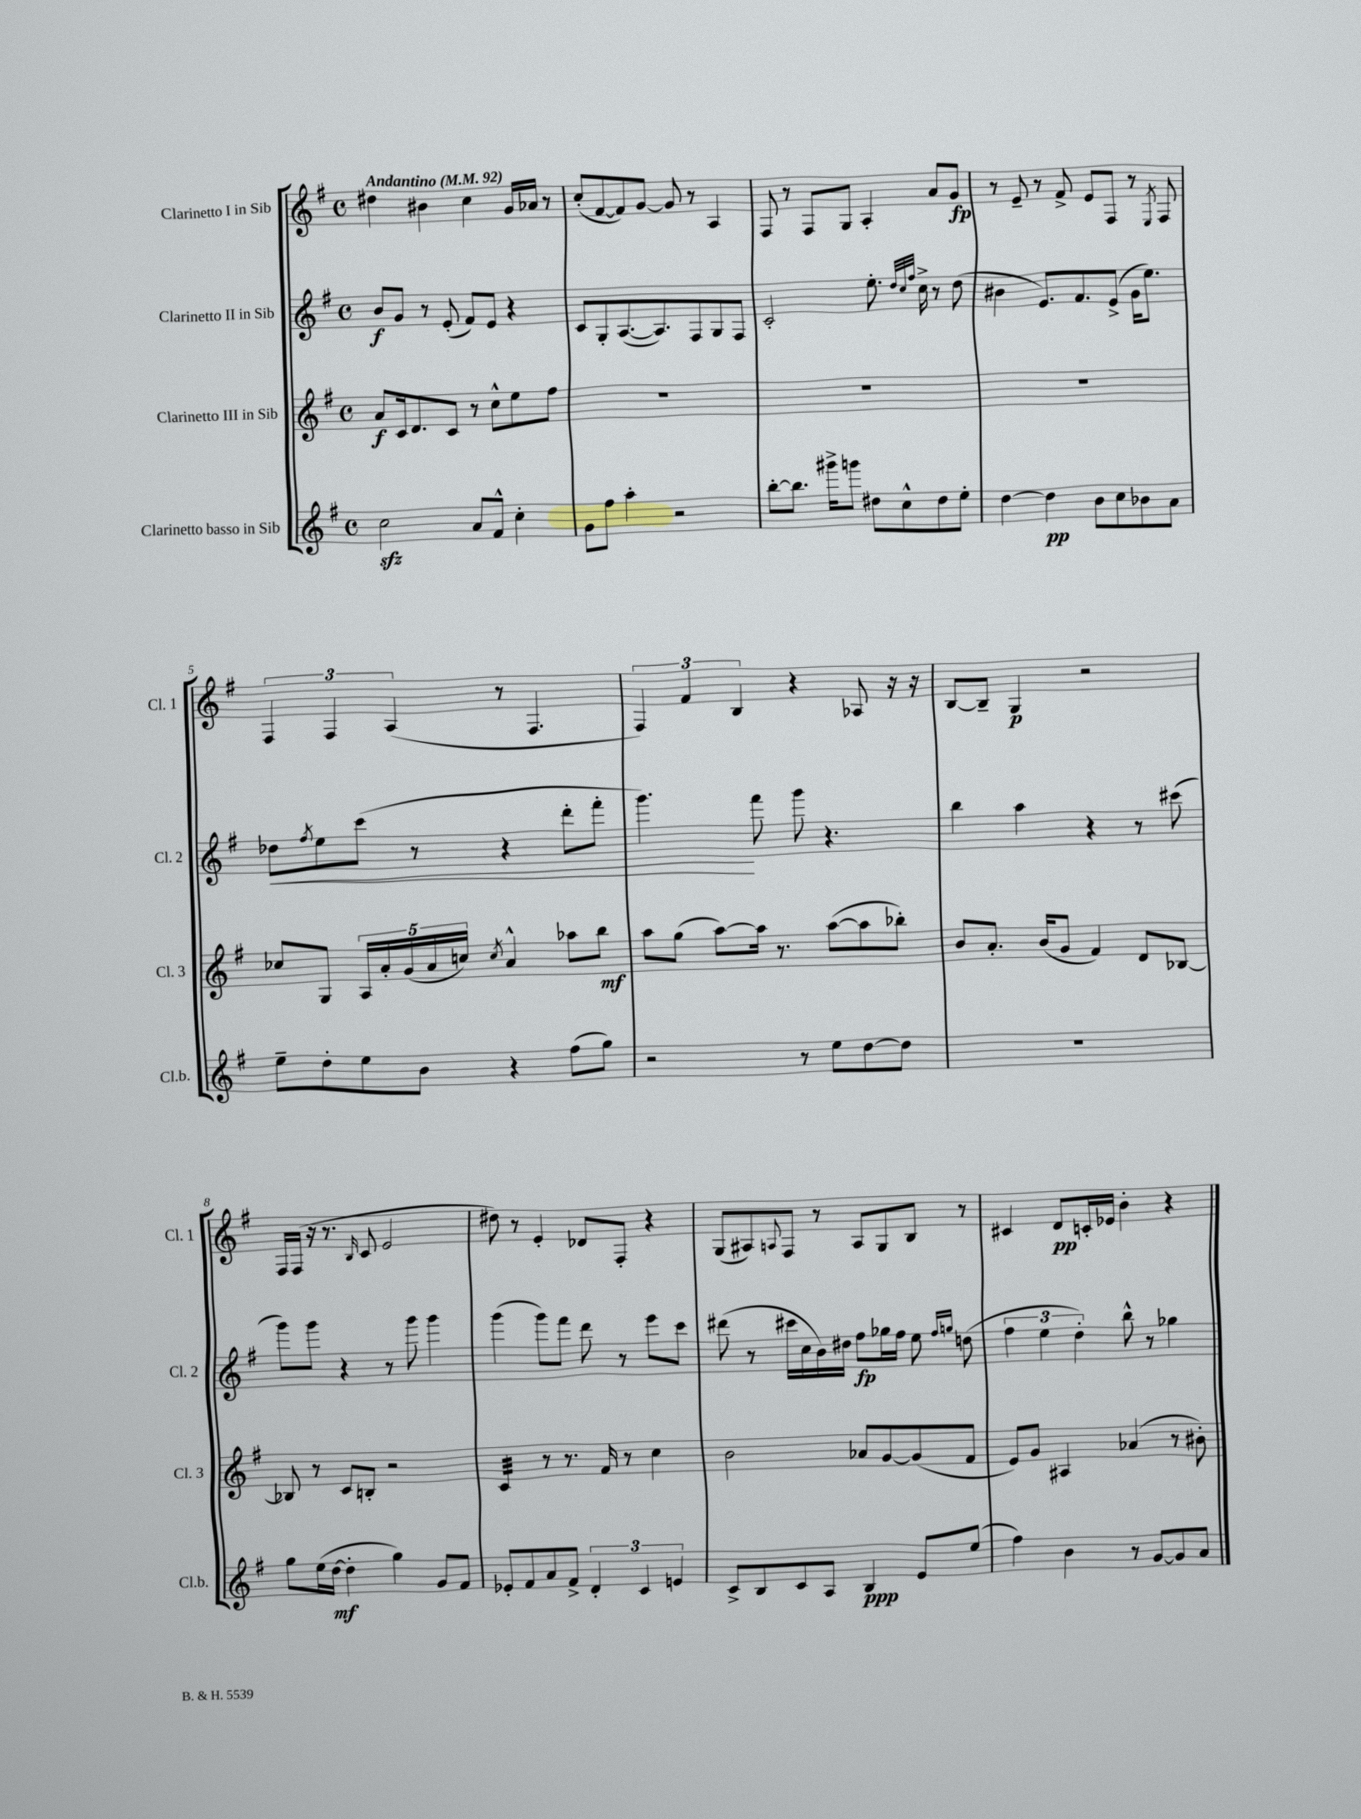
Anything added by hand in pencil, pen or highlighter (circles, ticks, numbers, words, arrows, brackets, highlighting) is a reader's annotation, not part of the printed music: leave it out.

**kern	**dynam	**kern	**dynam	**kern	**dynam	**kern	**dynam
*part4	*part4	*part3	*part3	*part2	*part2	*part1	*part1
*staff4	*staff4	*staff3	*staff3	*staff2	*staff2	*staff1	*staff1
*I"Clarinetto basso in Sib	*	*I"Clarinetto III in Sib	*	*I"Clarinetto II in Sib	*	*I"Clarinetto I in Sib	*
*I'Cl.b.	*	*I'Cl. 3	*	*I'Cl. 2	*	*I'Cl. 1	*
*clefG2	*	*clefG2	*	*clefG2	*	*clefG2	*
*k[f#]	*	*k[f#]	*	*k[f#]	*	*k[f#]	*
*M4/4	*	*M4/4	*	*M4/4	*	*M4/4	*
*met(c)	*	*met(c)	*	*met(c)	*	*met(c)	*
*MM92	*	*MM92	*	*MM92	*	*MM92	*
=1	=1	=1	=1	=1	=1	=1	=1
!	!	!	!	!	!	!LO:TX:a:B:t=Andantino	!
2cczz\	.	8a/L	f	8b/L	f	4dd#X\	.
.	.	16c/k	.	8g/J	.	.	.
.	.	8.d/	.	.	.	.	.
.	.	.	.	8r	.	4b#X\	.
.	.	8c/J	.	(8e'/	.	.	.
8a/L	.	8r	.	8f#/L)	.	4cc\	.
8f#^^/J	.	8cc^^\L	.	8e/J	.	.	.
4cc'\	.	8ee\	.	4r	.	16g/LL	.
.	.	.	.	.	.	16a-X/JJ	.
.	.	8ff#\J	.	.	.	8r	.
=2	=2	=2	=2	=2	=2	=2	=2
8g\L	.	1r	.	8c/L	.	(8cc'/L	.
8ff#\J	.	.	.	8G'/	.	[8f#/	.
4aa'\	.	.	.	([8.A/	.	8f#/])	.
.	.	.	.	.	.	[8g/J	.
.	.	.	.	8.A/])	.	.	.
2r	.	.	.	.	.	8g/]	.
.	.	.	.	8F#/	.	8r	.
.	.	.	.	8G/	.	4A/	.
.	.	.	.	8F#/J	.	.	.
=3	=3	=3	=3	=3	=3	=3	=3
[8bb'\L	.	1r	.	2c'/	.	8F#/	.
8.bb\J]	.	.	.	.	.	8r	.
.	.	.	.	.	.	8F#/L	.
16ggg#X^\KL	.	.	.	.	.	.	.
8gggn\J	.	.	.	.	.	8G/J	.
8dd#X\L	.	.	.	8.ee'\	.	4A'/	.
8cc^^\	.	.	.	.	.	.	.
.	.	.	.	32qqdd/LLL	.	.	.
.	.	.	.	32qqcc/	.	.	.
.	.	.	.	32qqff#/JJJ	.	.	.
.	.	.	.	16cc^\	.	.	.
8dd#\	.	.	.	8r	.	8a/L	.
8ee'\J	.	.	.	(8dd\	.	8g/J	fp
=4	=4	=4	=4	=4	=4	=4	=4
[4dd\	.	1r	.	4b#X\	.	8r	.
.	.	.	.	.	.	8e~/	.
4dd\]	pp	.	.	8.e/L)	.	8r	.
.	.	.	.	.	.	8f#^/	.
.	.	.	.	8.f#/	.	.	.
8b\L	.	.	.	.	.	8e/L	.
8cc\	.	.	.	(8e^/J	.	8F#/J	.
8b-X\	.	.	.	16g\KL	.	8r	.
.	.	.	.	8.ee\J)	.	.	.
.	.	.	.	.	.	8qE/	.
8a\J	.	.	.	.	.	8F#/	.
!!LO:LB:g=z
=5	=5	=5	=5	=5	=5	=5	=5
!	!	!	!	!	!LO:HP:b	!	!
8ee~\L	.	8cc-X/L	.	8dd-X\L	<	6F#/	.
.	.	.	.	8qff#/	.	.	.
8dd'\	.	8G/J	.	8ee\	.	.	.
.	.	.	.	.	.	6F#/	.
8ee\	.	20A/LL	.	(8ccc\J	.	.	.
.	.	20a'/	.	.	.	.	.
.	.	.	.	.	.	(6A/	.
.	.	(20g/	.	.	.	.	.
8b\J	.	.	.	8r	.	.	.
.	.	20a/	.	.	.	.	.
.	.	20ccn/JJ)	.	.	.	.	.
.	.	8qcc/	.	.	.	.	.
4r	.	4a^^/	.	4r	.	8r	.
.	.	.	.	.	.	4.F#/	.
(8ff#\L	.	8aa-X\L	.	8ddd'\L	.	.	.
8gg\J)	.	8bb\J	mf	8fff#'\J	.	.	.
=6	=6	=6	=6	=6	=6	=6	=6
2r	.	8aa\L	.	4.ggg\)	.	6F#/)	.
.	.	(8gg\J	.	.	.	.	.
.	.	.	.	.	.	6f#/	.
.	.	[8aa\L)	.	.	.	.	.
.	.	.	.	.	.	6B/	.
.	.	16aa\Jk]	.	8fff#\	[	.	.
.	.	8.r	.	.	.	.	.
8r	.	.	.	8ggg\	.	4r	.
8ee\L	.	([8aa\L	.	4.r	.	.	.
[8dd\	.	8aa\]	.	.	.	8A-X/	.
8dd\J]	.	8bb-X'\J)	.	.	.	16r	.
.	.	.	.	.	.	16r	.
=7	=7	=7	=7	=7	=7	=7	=7
1r	.	8b/L	.	4bb\	.	[8B/L	.
.	.	8.a'/J	.	.	.	8B~/J]	.
.	.	.	.	4aa\	.	4G/	p
.	.	(16b/KL	.	.	.	.	.
.	.	8g/J	.	.	.	.	.
.	.	4f#/)	.	4r	.	2r	.
.	.	8d/L	.	8r	.	.	.
.	.	[8B-X/J	.	(8ccc#X\	.	.	.
!!LO:LB:g=z
=8	=8	=8	=8	=8	=8	=8	=8
8gg\L	.	8B-X/]	.	8ggg\L)	.	16F#/LL	.
.	.	.	.	.	.	(16F#/JJ	.
(16ee\L	.	8r	.	8ggg\J	.	16r	.
[16dd\JJ	mf	.	.	.	.	8.r	.
4dd'\]	.	8c/L	.	4r	.	.	.
.	.	.	.	.	.	16qqB/	.
.	.	8Bn'/J	.	.	.	8c/	.
4gg\)	.	2r	.	8r	.	2e/	.
.	.	.	.	8ggg\	.	.	.
8g/L	.	.	.	4ggg\	.	.	.
8f#/J	.	.	.	.	.	.	.
=9	=9	=9	=9	=9	=9	=9	=9
*	*	*tremolo	*	*	*	*	*
8e-X'/L	.	32c/LLL	.	(4ggg\	.	8dd#X\)	.
.	.	32c/	.	.	.	.	.
.	.	32c/	.	.	.	.	.
.	.	32c/	.	.	.	.	.
8f#/	.	32c/	.	.	.	8r	.
.	.	32c/	.	.	.	.	.
.	.	32c/	.	.	.	.	.
.	.	32c/JJJ	.	.	.	.	.
*	*	*Xtremolo	*	*	*	*	*
8a/	.	8r	.	8ggg\L)	.	4e'/	.
8f#^/J	.	8.r	.	8fff#\J	.	.	.
6d'/	.	.	.	8ddd\	.	8d-X/L	.
.	.	16f#/	.	.	.	.	.
.	.	8r	.	8r	.	8F#'/J	.
6c/	.	.	.	.	.	.	.
.	.	4cc\	.	8eee\L	.	4r	.
6en/	.	.	.	.	.	.	.
.	.	.	.	8ccc\J	.	.	.
=10	=10	=10	=10	=10	=10	=10	=10
8c^/L	.	2b\	.	(8ddd#X\	.	(8G/L	.
8B/	.	.	.	8r	.	8A#X/)	.
.	.	.	.	.	.	8qqAn/	.
8c/	.	.	.	16ccc#X\LL	.	8F#/J	.
.	.	.	.	16cc\	.	.	.
8A/J	.	.	.	16b\)	.	8r	.
.	.	.	.	16dd#X\JJ	.	.	.
4B/	ppp	8a-X/L	.	8ff#\L	fp	8A/L	.
.	.	[8g/	.	16gg-X\L	.	8G/	.
.	.	.	.	16ff#\JJ	.	.	.
8e/L	.	(8g/]	.	8ee\	.	8B/J	.
.	.	.	.	16qqff#/LL	.	.	.
.	.	.	.	16qqggn/JJ	.	.	.
(8ee/J	.	8f#/J	.	(8ddn\	.	8r	.
=11	=11	=11	=11	=11	=11	=11	=11
4ff#\)	.	8e/L)	.	6ff#\	.	4c#X/	.
.	.	8g/J	.	.	.	.	.
.	.	.	.	6ee\	.	.	.
4b\	.	4A#X/	.	.	.	8d/L	pp
.	.	.	.	6dd'\)	.	.	.
.	.	.	.	.	.	16cn'/L	.
.	.	.	.	.	.	16e-X/JJ	.
8r	.	(4a-X/	.	8bb^^\	.	4b'\	.
[8g/L	.	.	.	8r	.	.	.
8g/]	.	8r	.	4gg-X\	.	4r	.
8a/J	.	8b#X'\)	.	.	.	.	.
==	==	==	==	==	==	==	==
*-	*-	*-	*-	*-	*-	*-	*-
